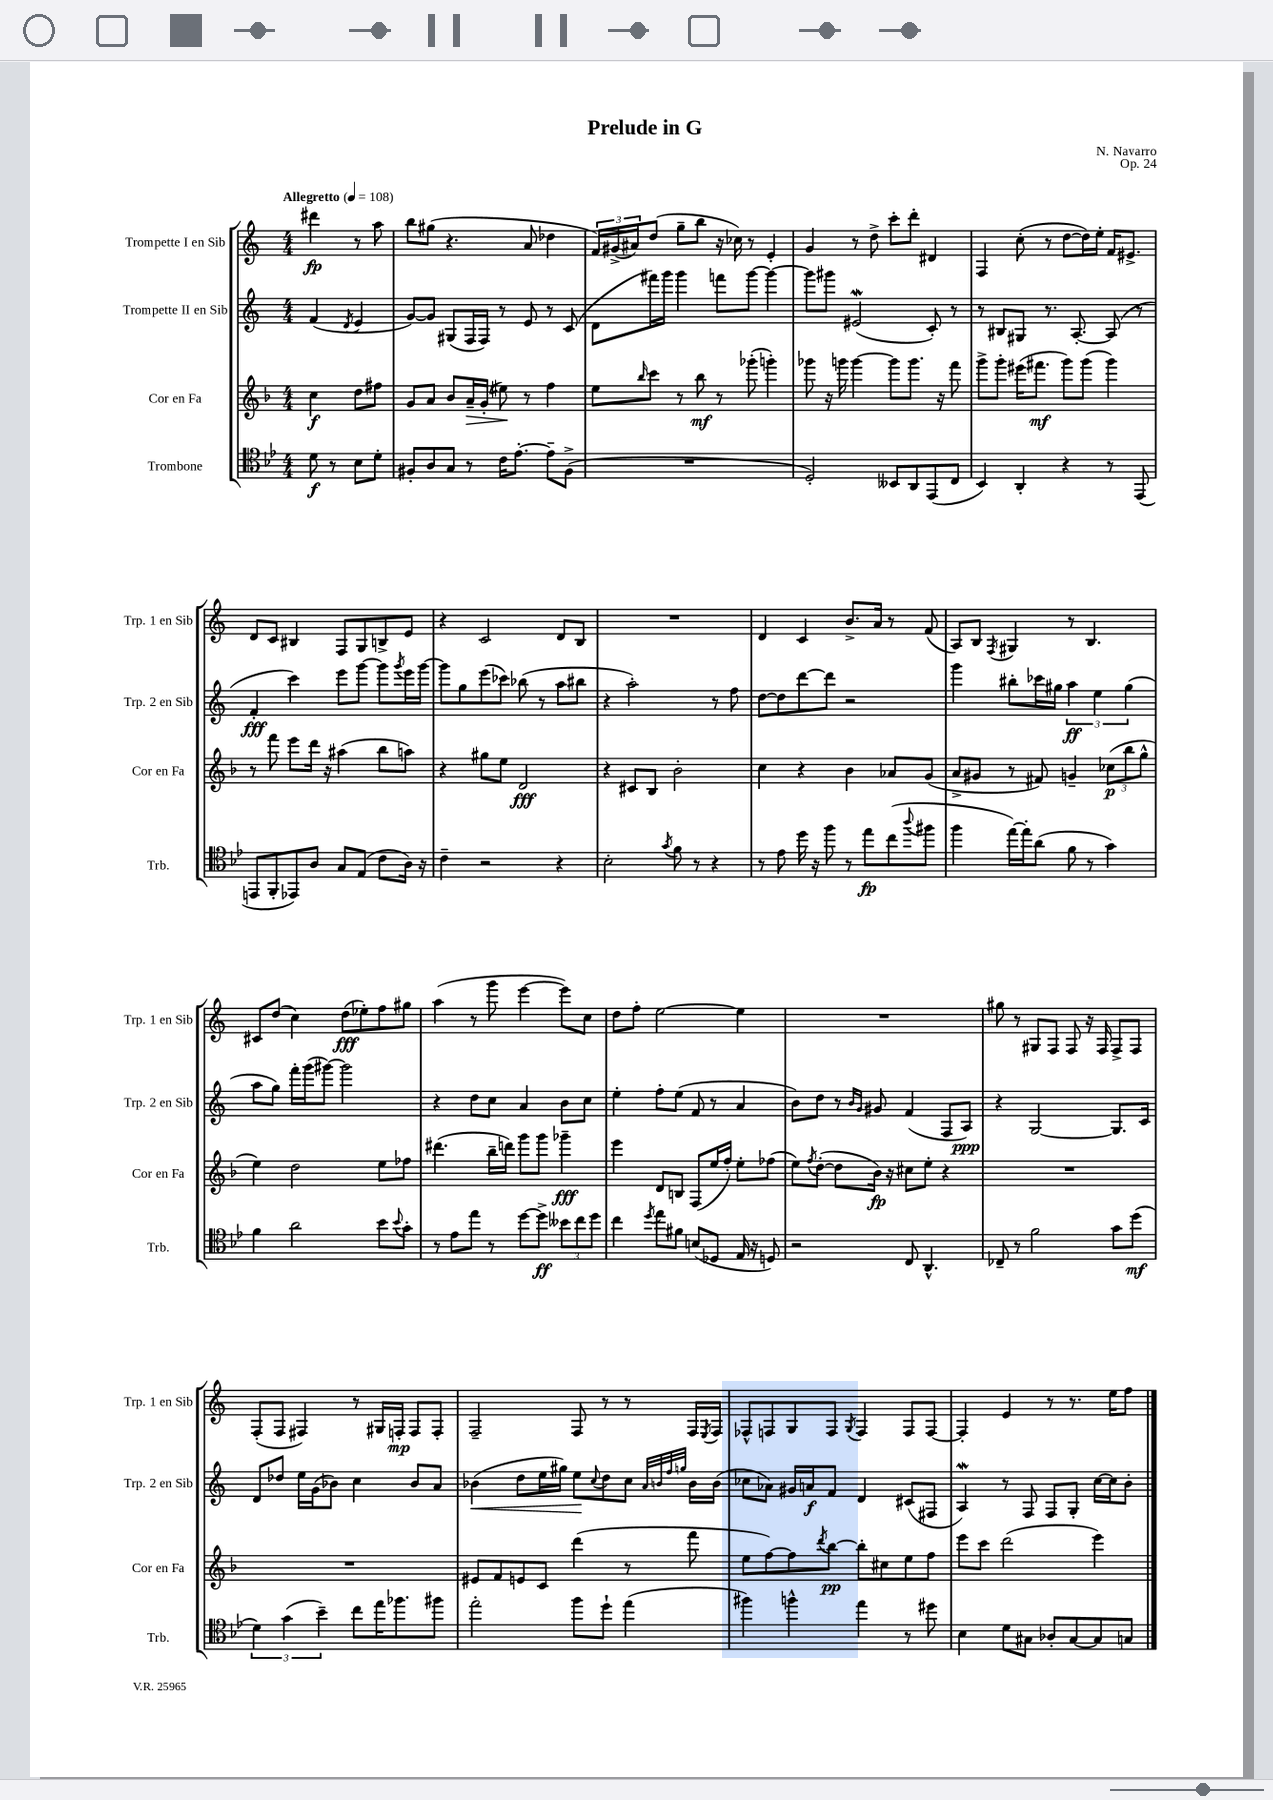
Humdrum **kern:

**kern	**kern	**kern	**kern
*staff4	*staff3	*staff2	*staff1
*clefC4	*clefG2	*clefG2	*clefG2
*k[b-e-]	*k[b-]	*k[]	*k[]
*M4/4	*M4/4	*M4/4	*M4/4
*MM108	*MM108	*MM108	*MM108
8d\	4cc\	(4f/	4ddd#\
8r	.	.	.
.	.	8qd/	.
8B-\L	8dd\L	4e/	8r
8d'\J	8ff#\J	.	8aa\
=	=	=	=
8F#'/L	8g/L	[8g/L)	8bb\L
8A/	8a/J	8g/]J	(8gg#\J
8G/J	8b-/L	(8G#/L	4.r
8r	16a~/L	16F/L	.
.	(16g'/JJ	16F/JJ)	.
16c\LK	8ee#\)	8r	.
[8.e-'\J	.	.	.
.	8r	8e/	8a/
8e-~\]L	4ff\	8r	4dd-\
(8F#^\J	.	(8c/	.
=	=	=	=
1r	8ee\L	8d\L	24f/LL)
.	.	.	(24g#^/
.	.	.	24a#/J)
.	16qqbb-/	.	.
.	8ccc\J	16fff#\L)	(8dd/J
.	.	16ggg\JJ	.
.	8r	4ggg\	8gg~\L
.	8bb-\	.	8bb\J
.	8r	8fff\L	16r
.	.	.	16cc-\)
.	(8ggg-'\	[8ggg\J	8r
.	4ggg'\)	4ggg\_	4e'/
=	=	=	=
2D'/)	8ggg-\	8ggg\]L	4g/
.	16r	8ggg#\J	.
.	16ggg\	.	.
.	[4ggg\	(2e#/	8r
.	.	.	8dd^\
8BB--/L	8ggg\]L	.	8ccc'\L
8AA/	8.ggg\J	.	8ddd'\J
(8EE-/	.	8c'/)	4d#/
.	16r	.	.
8C/J	8fff\	8r	.
=	=	=	=
4BB-/)	8ggg^\L	8r	4F/
.	8ggg'\J	8B#/L	.
4AA'/	(16eee#\LK	8G#/J	(8cc'\
.	8.fff#\J	.	.
.	.	8.r	8r
4r	8ggg\L)	.	[8dd\L
.	.	[8.A'/	.
.	(8ggg\J	.	16dd\]L)
.	.	.	16ee'\JJ
8r	4ggg\)	(8A/]	16f/LK
.	.	.	8.e#^/J
(8EE-/	.	8r	.
=	=	=	=
8EE/L	8r	4f'/	8d/L
8FF'/	8fff\	.	8c/J
8EE-/)	8eee\L	4ccc\)	4B#/
8A/J	16ddd\Jk	.	.
.	16r	.	.
8G/L	(4aa#\	8eee\L	8F/L
(8E-/J	.	[8ggg\J	8G/
8c\L	8bb-\L	8ggg\]L	8B^/
.	.	8qggg/	.
16A\Jk)	8aa\J)	16eee\L	8e/J
16r	.	[16ggg\JJ	.
=	=	=	=
4c~\	4r	8ggg\]L	4r
.	.	8gg\	.
2r	8gg#\L	(8eee\	2c/
.	8ee\J	8ccc-\J)	.
.	2d/	(8bb-\	.
.	.	8r	.
4r	.	8aa\L	8d/L
.	.	8bb#\J	8B/J
=	=	=	=
2B-'\	4r	4r	1r
.	8c#/L	2aa'\)	.
.	8B-/J	.	.
8qg/	.	.	.
8f\	2b-'\	.	.
8r	.	.	.
4r	.	8r	.
.	.	8ff\	.
=	=	=	=
8r	4cc\	[8dd\L	4d/
8e-\	.	8dd\]	.
16dd\	4r	[8ddd\	4c/
16r	.	.	.
8ff\	.	8ddd\]J	.
8r	4b-\	2r	8.b^/L
8ee-\L	.	.	.
.	.	.	16a/Jk
(8cc\	8a-/L	.	8r
8qqaa/	.	.	.
8ff#\J	(8g/J	.	(8f/
=	=	=	=
4ff\	8a^/L	4ggg\	8A/L)
.	8g#/J	.	8B/J
.	.	.	8qF/
[16ee-\LL)	8r	8bb#'\L	4G#/
16ee-'\]J	.	.	.
(8a\J	8f#/)	16ccc-\L	.
.	.	16gg#\JJ	.
8f\	4g~/	6aa\	8r
8r	.	.	4.B/
.	.	6ee\	.
4g\)	(12cc-\L	.	.
.	12bb-\	(6gg#\	.
.	12gg^^\J	.	.
=	=	=	=
4f\	4ee\)	8aa\L	8c#/L
.	.	8gg\J)	(8dd/J
2a\	2dd\	16fff'\LL	4cc\)
.	.	(16ggg\J	.
.	.	[8ggg#\J)	.
.	.	2ggg#\]	(8dd\L
.	.	.	8ee-'\)
8b-\L	8ee\L	.	8ff\
8qqb-/	.	.	.
8g'\J	8ff-\J	.	8gg#\J
=	=	=	=
8r	(4.ddd#\	4r	(4aa\
8e-\L	.	.	.
8ee-\J	.	8dd\L	8r
8r	16bb-~\LL	8cc\J	8ggg\
.	16ddd\JJ)	.	.
[8dd\L	8ggg\L	4a/	[4eee\
8dd^\]J	8ggg\J	.	.
12b--\L	4ggg-~\	8b\L	8eee\]L)
12cc\	.	.	.
.	.	8cc\J	8cc\J
12dd\J	.	.	.
=	=	=	=
4cc\	4eee\	4ee'\	8dd\L
.	.	.	8ff'\J
8qdd/	.	.	.
8ee-\L	8d/L	8ff'\L	[2ee\
8f#\J	8B/J	(8ee\J	.
(8B/L	(8F/L	8f/	.
8D-/J	16ee/L	8r	.
.	16ff'/JJ)	.	.
16E-/	8ee'\L	4a/	4ee\]
16r	.	.	.
8D/)	(8ff-\J	.	.
=	=	=	=
2r	8ee\L)	8b\L)	1r
.	8qff/	.	.
.	([8dd'\J	8dd\J	.
.	8dd\]L	8r	.
.	.	16qqb/LL	.
.	.	16qqg/JJ	.
.	16b-\Jk)	8g#/	.
.	16r	.	.
8C/	8cc#\L	(4f/	.
4.AA^^/	8ee'\J	.	.
.	4r	8F/L	.
.	.	8A/J)	.
=	=	=	=
8C-~/	1r	4r	8gg#\
8r	.	.	8r
2f\	.	[2G/	8G#/L
.	.	.	8F/J
.	.	.	8F/
.	.	.	16r
.	.	.	16F/
8g\L	.	8.G/]L	8F^/L
(8dd\J	.	.	8F/J
.	.	16c/Jk	.
=	=	=	=
6d\)	1r	8d/L	(8F'/L
.	.	8dd-/J	8F/J
(6g\	.	.	.
.	.	16ee\LL	4F#/)
.	.	(16g\J	.
6b-~\)	.	.	.
.	.	8b-\J)	.
8cc\L	.	4cc\	8r
16ee-\K	.	.	16G#/LL
8.ff-\	.	.	16F'/JJ
.	.	8b-/L	8F/L
8ff#\J	.	8a/J	8F'/J
=	=	=	=
2ee-'\	8e#/L	(4b-\	2F~/
.	8f/	.	.
.	8e/	8dd\L	.
.	8c/J	16ee\L	.
.	.	16gg#\JJ)	.
8ff\L	(4ddd\	8ee\L	8F/
.	.	8qqcc/	.
8dd`\J	.	8dd\	8r
(4ee-\	8r	8cc\J	8r
.	.	32qqa/LLL	.
.	.	32qqb/	.
.	.	32qqff/	.
.	.	32qqgg/JJJ	.
.	8fff\	16b\LL	16F/LL
.	.	.	8qE/
.	.	(16b\JJ	16F/JJ
=	=	=	=
4ff#\)	8ee\L	8cc-\L	8F-^^/L
.	[8ff\)	8a-\J)	8F/
4ff^^\	8ff\]	16g#/LL	8G/
.	.	16a/J	.
.	8qddd/	.	.
.	[8bb-\J	8f/J	8F/J
.	.	.	8qG/
4ee-\	8bb-'\]L	4d/	4F/
.	8cc#\	.	.
8r	8ee\	(8c#/L	8F/L
8dd#\	8ff\J	8F#/J	[8F/J
=	=	=	=
4B-\	8eee\L	4A/)	4F'/]
.	8ccc\J	.	.
8d\L	(2ddd\	8r	4e/
8G#\J	.	8F/	.
8A-'/L	.	8F/L	8r
[8G#/	.	8G'/J	8.r
8G#/]	4eee\)	[16cc\LL	.
.	.	16cc\]J	16ee\LK
8G/J	.	8b'\J	8ff\J
==	==	==	==
*-	*-	*-	*-
